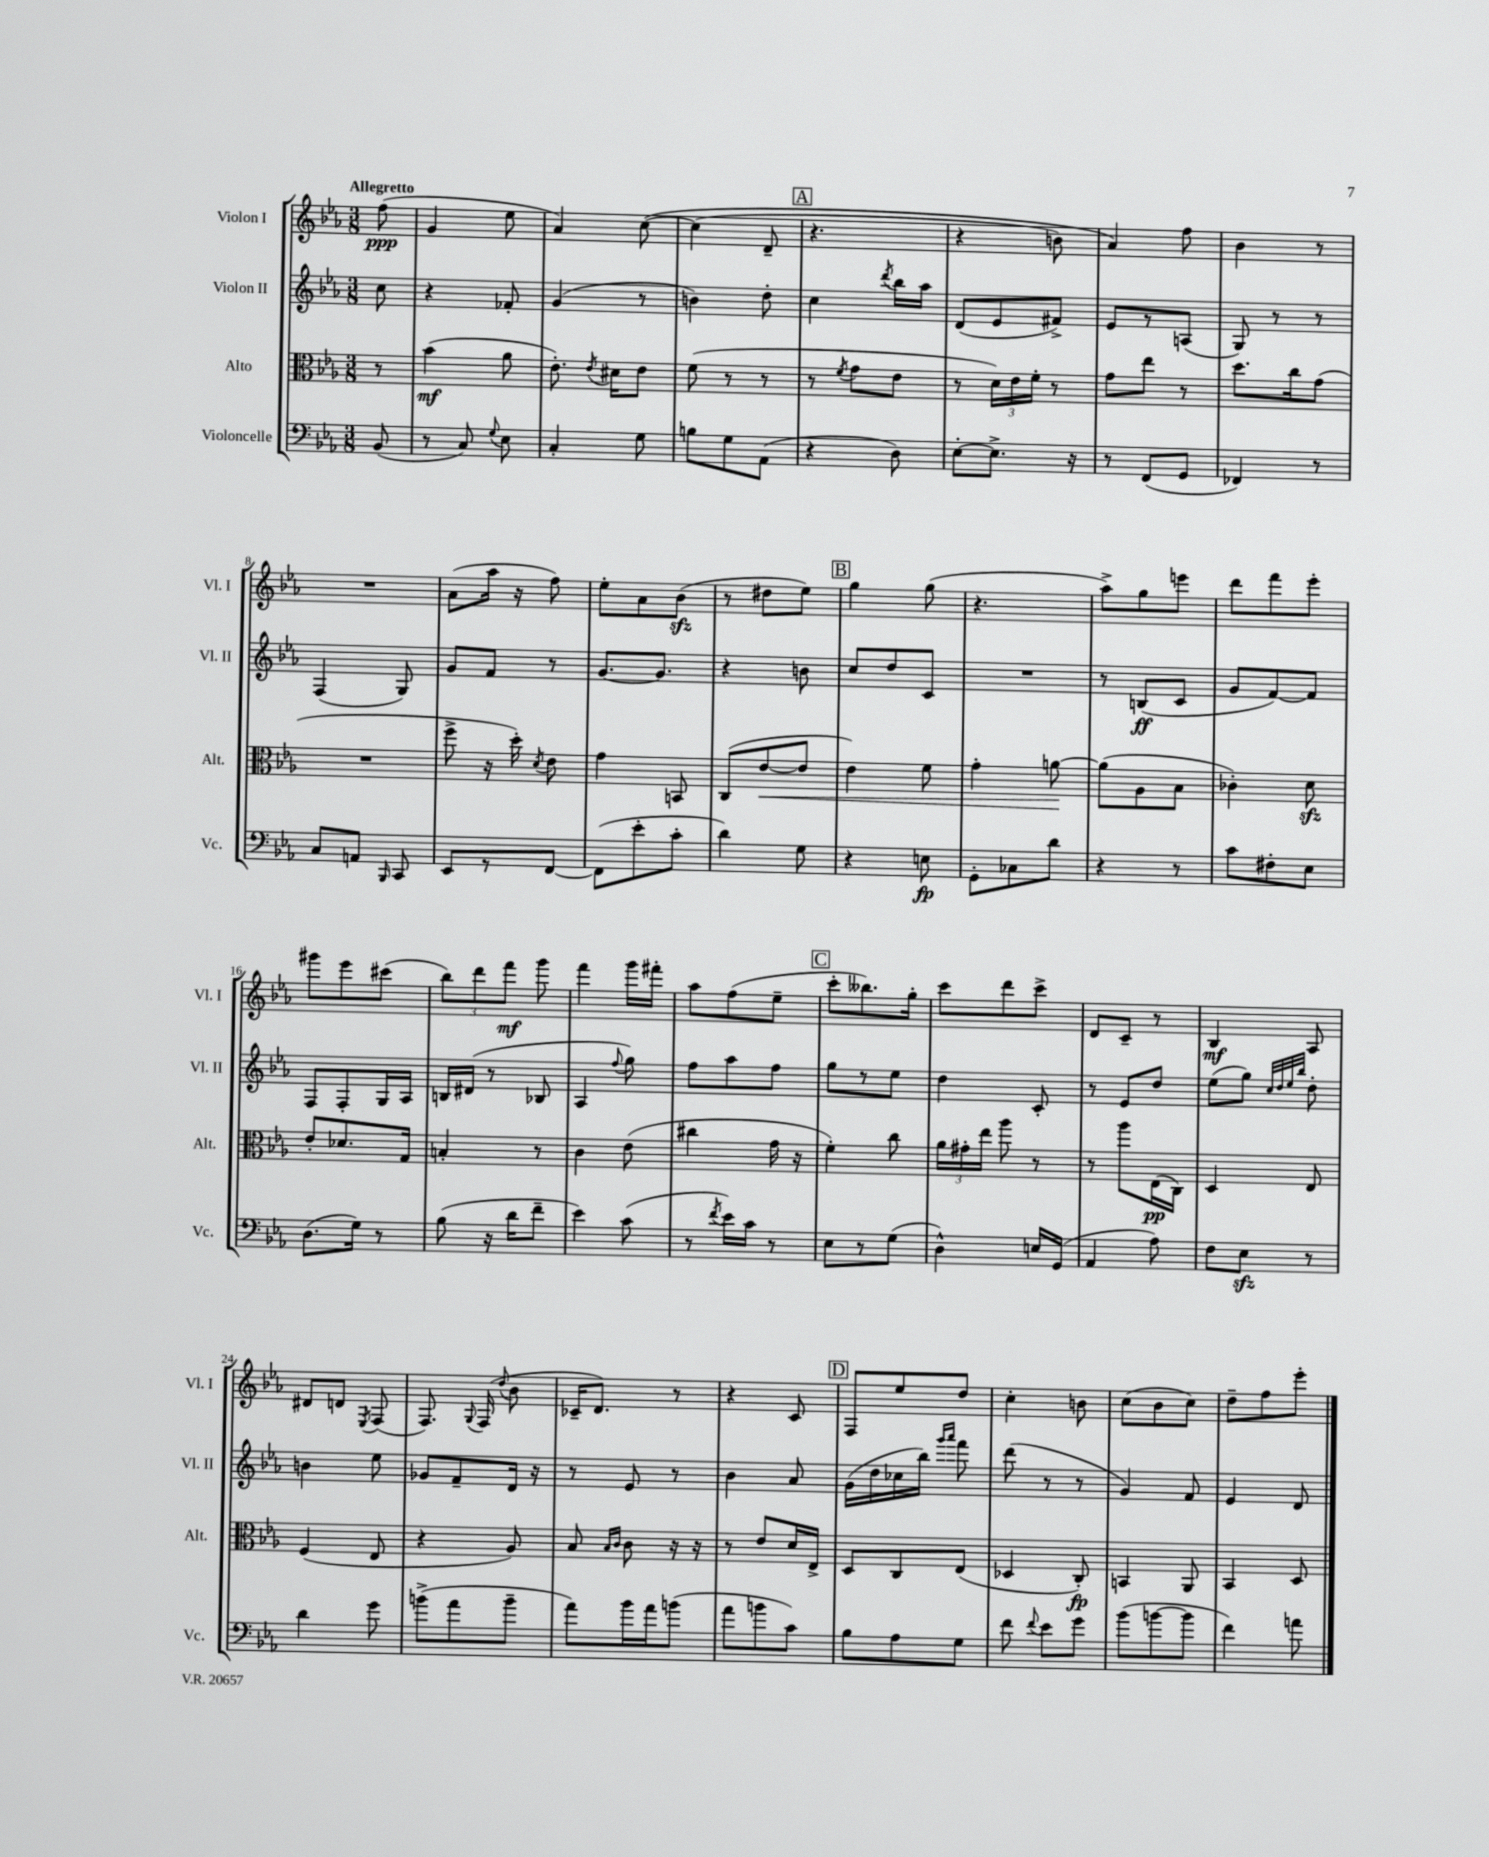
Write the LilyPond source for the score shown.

<<
\new StaffGroup <<
\new Staff = "s0" \with { instrumentName = "Violon I" shortInstrumentName = "Vl. I" } {
    \clef treble \key ees \major \numericTimeSignature \time 3/8 \partial 8 \tempo "Allegretto"
    \autoBeamOff f''8\ppp( |
    g'4 ees''8 |
    aes'4) c''8~\( |
    c''4( d'8-- |
    \mark \markup { \box "A" } r4. |
    r4 b'8) |
    aes'4\) f''8 |
    bes'4 r8 |
    R4. |
    aes'8[( aes''16] r16 f''8) |
    ees''8[-. aes'8 bes'8]\sfz( |
    r8 dis''8[ ees''8]) |
    \mark \markup { \box "B" } g''4 g''8( |
    r4. |
    aes''8[->) g''8 e'''8] |
    d'''8[ f'''8 ees'''8]-. |
    gis'''8[ ees'''8 cis'''8]( |
    \tuplet 3/2 { bes''8[) d'''8 f'''8]\mf } g'''8 |
    f'''4 g'''16[ fis'''16]-. |
    aes''8[ f''8( ees''8]-- |
    \mark \markup { \box "C" } c'''8[-. beses''8.) g''16]-. |
    c'''8[ d'''8 c'''8]-> |
    d'8[ c'8]-- r8 |
    bes4\mf aes8 |
    dis'8[ d'8] \acciaccatura { ees8 } f8( |
    f8.) \appoggiatura { g8 } f16( \appoggiatura { d''8 } bes'8 |
    ces'16[-- d'8.]) r8 |
    r4 c'8 |
    \mark \markup { \box "D" } f8[ ees''8 d''8] |
    c''4-. b'8 |
    c''8[( bes'8 c''8]) |
    d''8[-- f''8 ees'''8]-. \bar "|." |
}
\new Staff = "s1" \with { instrumentName = "Violon II" shortInstrumentName = "Vl. II" } {
    \clef treble \key ees \major \numericTimeSignature \time 3/8 \partial 8
    \autoBeamOff c''8 |
    r4 fes'8-. |
    g'4( r8 |
    b'4) d''8-. |
    \mark \markup { \box "A" } c''4 \acciaccatura { d'''8 } bes''16[ aes''16] |
    d'8[( ees'8 fis'8]->) |
    ees'8[ r8 a8]( |
    g8) r8 r8 |
    f4( g8) |
    g'8[ f'8] r8 |
    g'8.[~ g'8.] |
    r4 b'8 |
    \mark \markup { \box "B" } c''8[ d''8 c'8] |
    R4. |
    r8 b8[\ff( c'8] |
    g'8[ f'8~) f'8] |
    f8[ f8-. g16 aes16] |
    b16[ dis'16]( r8 bes8 |
    aes4 \appoggiatura { f''8 } g''8) |
    f''8[ aes''8 f''8] |
    \mark \markup { \box "C" } g''8[ r8 ees''8] |
    d''4 c'8-. |
    r8 ees'8[ d''8] |
    ees''8[( g''8]) \grace { c''32[ d''32 ees''32 bes''32] } d''8-. |
    b'4 ees''8 |
    ges'8[ f'8-- d'16] r16 |
    r8 ees'8 r8 |
    bes'4 aes'8 |
    \mark \markup { \box "D" } g'16[( d''16 ces''16 bes''16]) \grace { g'''16[ aes'''16] } f'''8 |
    d'''8( r8 r8 |
    g'4) f'8 |
    ees'4 d'8 \bar "|." |
}
\new Staff = "s2" \with { instrumentName = "Alto" shortInstrumentName = "Alt." } {
    \clef alto \key ees \major \numericTimeSignature \time 3/8 \partial 8
    \autoBeamOff r8 |
    bes'4\mf( aes'8 |
    ees'8.-.) \acciaccatura { ees'8 } dis'16[ ees'8] |
    f'8( r8 r8 |
    \mark \markup { \box "A" } r8 \acciaccatura { f'8 } g'8[ ees'8] |
    r8 \tuplet 3/2 { d'16[) ees'16 f'16]-. } r8 |
    g'8[ ees''8] r8 |
    d''8.[ c''16 g'8]( |
    R4. |
    f''8-> r16 d''16-.) \acciaccatura { d'8 } ees'8 |
    g'4 b,8 |
    c8[( ees'8~\< ees'8] |
    \mark \markup { \box "B" } ees'4) f'8 |
    g'4-. a'8~\! |
    a'8[( aes8 bes8] |
    ces'4-.) d'8\sfz |
    ees'8[-. des'8. g16] |
    b4-. r8 |
    c'4 ees'8( |
    cis''4 g'16 r16 |
    \mark \markup { \box "C" } f'4-.) c''8 |
    \tuplet 3/2 { aes'16[ gis'16-. ees''16] } aes''8 r8 |
    r8 aes''8[ ees16\pp( c16]) |
    d4 ees8 |
    f4( ees8 |
    r4 aes8) |
    bes8 \grace { bes16[ c'16] } c'8 r16 r16 |
    r8 ees'8[ d'16 ees16]-> |
    \mark \markup { \box "D" } d8[ c8 ees8]( |
    des4 c8-.\fp) |
    b,4 aes,8 |
    bes,4 d8 \bar "|." |
}
\new Staff = "s3" \with { instrumentName = "Violoncelle" shortInstrumentName = "Vc." } {
    \clef bass \key ees \major \numericTimeSignature \time 3/8 \partial 8
    \autoBeamOff bes,8( |
    r8 c8) \appoggiatura { g8 } ees8 |
    c4-. g8 |
    b8[ g8 aes,8]( |
    \mark \markup { \box "A" } r4 d8) |
    ees8[~-. ees8.]-> r16 |
    r8 f,8[( g,8] |
    fes,4) r8 |
    c8[ a,8] \grace { bes,,16 } c,8 |
    ees,8[ r8 f,8]~ |
    f,8[( ees'8-. c'8]-. |
    d'4) g8 |
    \mark \markup { \box "B" } r4 e8\fp |
    g,8[-. ces8 d'8] |
    r4 r8 |
    c'8[ fis8-. ees8] |
    d8.[( g16]) r8 |
    bes8( r16 d'16[ f'8]-- |
    ees'4) c'8( |
    r8 \acciaccatura { f'8 } ees'16[) c'16] r8 |
    \mark \markup { \box "C" } ees8[ r8 g8]( |
    d4-^) e16[ g,16]( |
    aes,4 aes8) |
    f8[ ees8]\sfz r8 |
    d'4 g'8 |
    b'8[->( aes'8 b'8]-- |
    aes'8[) bes'16 aes'16 b'8]( |
    aes'8[ b'8 c'8]) |
    \mark \markup { \box "D" } bes8[ aes8 g8] |
    f'8 \appoggiatura { f'8 } ees'8[ g'8] |
    bes'8[( b'8~ b'8] |
    f'4) a'8 \bar "|." |
}
>>
>>
